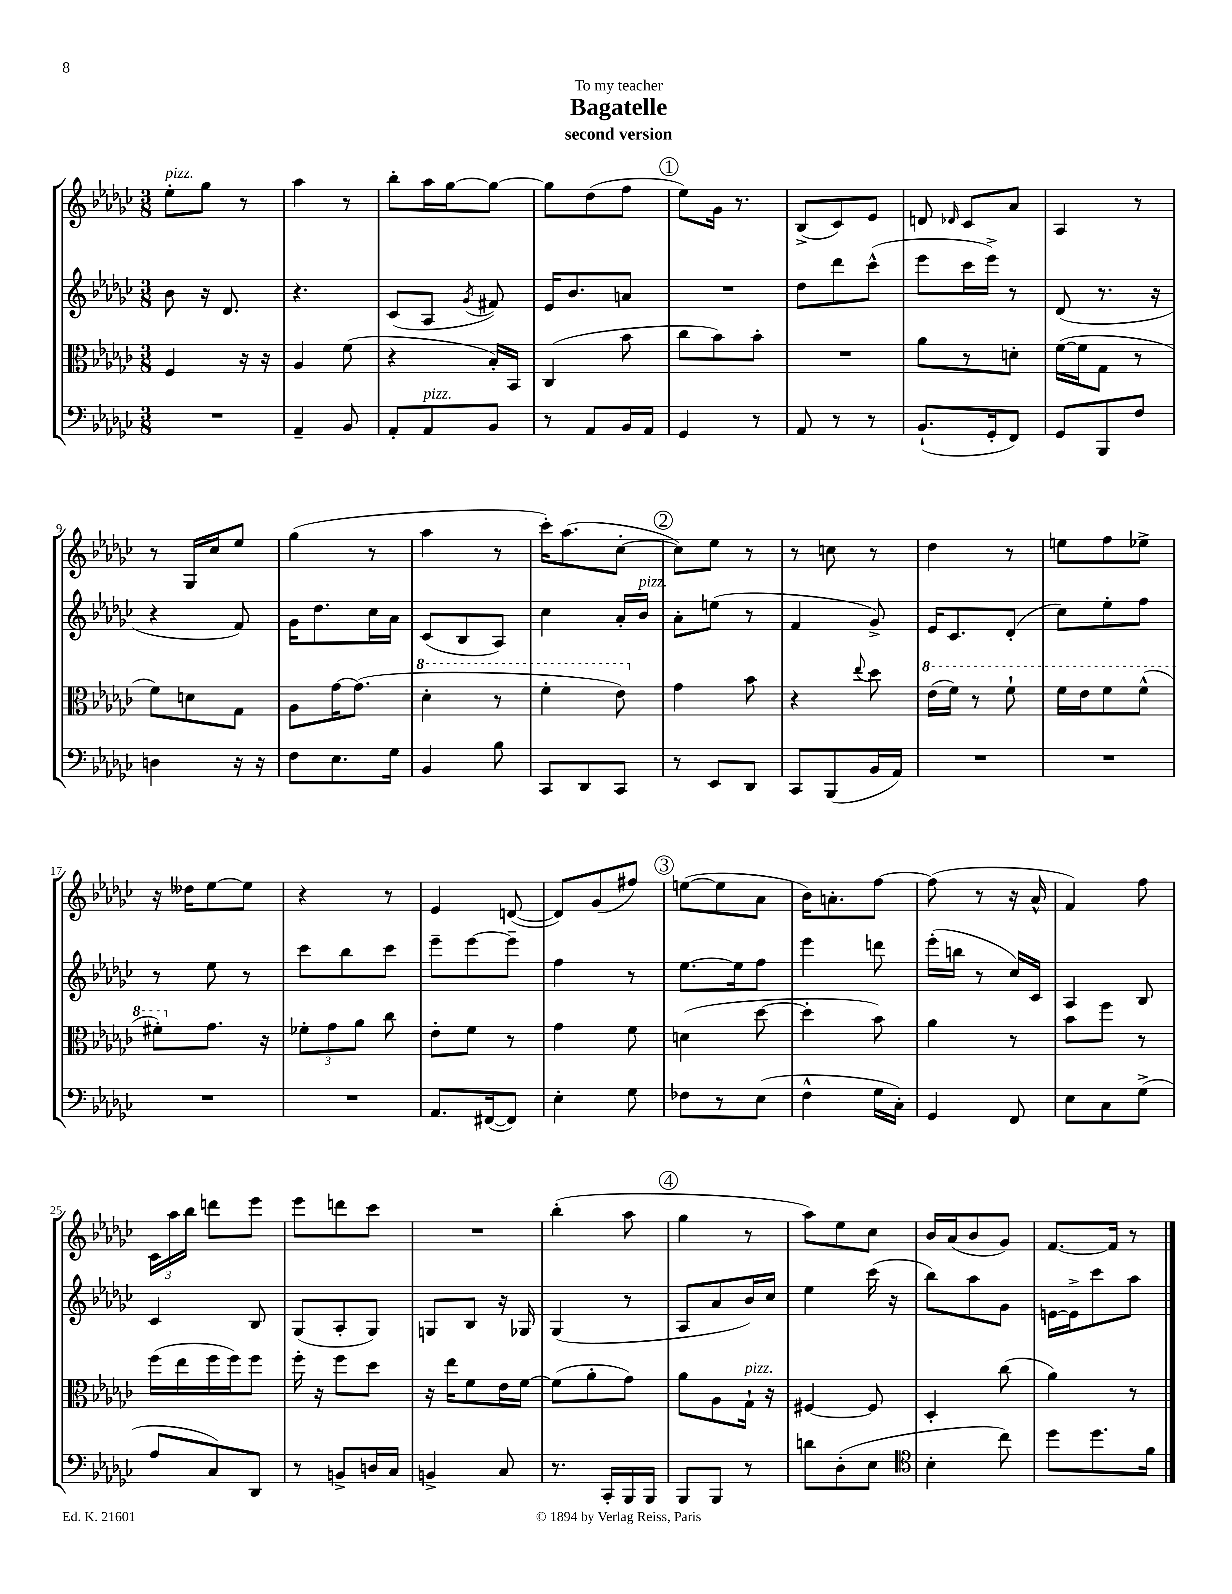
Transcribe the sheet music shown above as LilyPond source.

\header { title = "Bagatelle" subtitle = "second version" dedication = "To my teacher" }
<<
\new StaffGroup <<
\new Staff = "s0" {
    \clef treble \key ges \major \numericTimeSignature \time 3/8
    \autoBeamOff ees''8[-.^\markup { \italic "pizz." } ges''8] r8 |
    aes''4 r8 |
    bes''8[-. aes''16 ges''16~ ges''8]~ |
    ges''8[ des''8( f''8] |
    \mark \markup { \circle "1" } ees''8[) ges'16] r8. |
    bes8[->( ces'8) ees'8] |
    d'8 \grace { des'16 } ces'8[ aes'8] |
    aes4 r8 |
    r8 ges16[ ces''16 ees''8] |
    ges''4( r8 |
    aes''4 r8 |
    ces'''16[-.) aes''8.( ces''8]~-. |
    \mark \markup { \circle "2" } ces''8[) ees''8] r8 |
    r8 c''8 r8 |
    des''4 r8 |
    e''8[ f''8 ees''8]-> |
    r16 deses''16[ ees''8~ ees''8] |
    r4 r8 |
    ees'4 d'8~( |
    d'8[) ges'8( fis''8]) |
    \mark \markup { \circle "3" } e''8[~( e''8 aes'8] |
    bes'16[) a'8.-. f''8]~ |
    f''8( r8 r16 aes'16-^ |
    f'4) f''8 |
    \tuplet 3/2 { ces'16[ aes''16 bes''16] } d'''8[ ees'''8] |
    ees'''8[ d'''8 ces'''8] |
    R4. |
    bes''4-.( aes''8 |
    \mark \markup { \circle "4" } ges''4 r8 |
    aes''8[) ees''8 ces''8] |
    bes'16[ aes'16( bes'8 ges'8]) |
    f'8.[~ f'16] r8 \bar "|." |
}
\new Staff = "s1" {
    \clef treble \key ges \major \numericTimeSignature \time 3/8
    \autoBeamOff bes'8 r16 des'8. |
    r4. |
    ces'8[( aes8] \acciaccatura { ges'8 } fis'8) |
    ees'16[ bes'8. a'8] |
    \mark \markup { \circle "1" } R4. |
    des''8[ des'''8 ces'''8]-^( |
    ees'''8[ ces'''16 ees'''16]->) r8 |
    des'8( r8. r16 |
    r4 f'8) |
    ges'16[ des''8. ces''16 aes'16] |
    ces'8[( bes8 aes8]) |
    ces''4 aes'16[-. bes'16]^\markup { \italic "pizz." } |
    \mark \markup { \circle "2" } aes'8[-. e''8]( r8 |
    f'4 ges'8->) |
    ees'16[ ces'8. des'8]-.( |
    ces''8[) ees''8-. f''8] |
    r8 ees''8 r8 |
    ces'''8[ bes''8 ces'''8] |
    ees'''8[-- ees'''8~ ees'''8]-- |
    f''4 r8 |
    \mark \markup { \circle "3" } ees''8.[~ ees''16 f''8] |
    ees'''4 d'''8 |
    ees'''16[-.( b''16] r8 ces''16[) ces'16] |
    aes4 bes8 |
    ces'4 bes8 |
    ges8[( aes8-. ges8]) |
    g8[ bes8] r16 ges16 |
    ges4( r8 |
    \mark \markup { \circle "4" } aes8[ aes'8 bes'16) ces''16] |
    ees''4 ces'''16( r16 |
    bes''8[) aes''8 ges'8] |
    e'16[~ e'16-> ces'''8 aes''8] \bar "|." |
}
\new Staff = "s2" {
    \clef alto \key ges \major \numericTimeSignature \time 3/8
    \autoBeamOff f4 r16 r16 |
    aes4 f'8( |
    r4 bes16[-.) bes,16] |
    ces4( bes'8 |
    \mark \markup { \circle "1" } ces''8[ bes'8) bes'8]-. |
    R4. |
    aes'8[ r8 d'8]-. |
    f'16[~( f'16 ges8] r8 |
    f'8[) d'8 ges8] |
    aes8[ ges'16~ ges'8.]( |
    \ottava #1 des''4-. r8 |
    f''4-. ees''8) \ottava #0 |
    \mark \markup { \circle "2" } ges'4 bes'8 |
    r4 \appoggiatura { ees''8 } des''8 |
    \ottava #1 ees''16[( f''16]) r8 f''8-! |
    f''16[ ees''16 f''8 f''8]-^( |
    fis''8[-.) \ottava #0 ges'8.] r16 |
    \tuplet 3/2 { fes'8[-. ges'8 aes'8] } ces''8 |
    ees'8[-. f'8] r8 |
    ges'4 f'8 |
    \mark \markup { \circle "3" } d'4( des''8~ |
    des''4-. bes'8) |
    aes'4 r8 |
    bes'8[ f''8] r8 |
    f''16[( ees''16 f''16 f''16) f''8] |
    f''16-. r16 f''8[ des''8] |
    r16 ees''16[ f'8 ees'16 f'16]~ |
    f'8[( aes'8-. ges'8]) |
    \mark \markup { \circle "4" } aes'8[ aes8 ges16]-!^\markup { \italic "pizz." } r16 |
    fis4~ fis8 |
    des4-. ces''8( |
    aes'4) r8 \bar "|." |
}
\new Staff = "s3" {
    \clef bass \key ges \major \numericTimeSignature \time 3/8
    \autoBeamOff R4. |
    aes,4-- bes,8 |
    aes,8[-. aes,8^\markup { \italic "pizz." } bes,8] |
    r8 aes,8[ bes,16 aes,16] |
    \mark \markup { \circle "1" } ges,4 r8 |
    aes,8 r8 r8 |
    bes,8.[-!( ges,16-. f,8]) |
    ges,8[ bes,,8 f8] |
    d4 r16 r16 |
    f8[ ees8. ges16] |
    bes,4 bes8 |
    ces,8[ des,8 ces,8] |
    \mark \markup { \circle "2" } r8 ees,8[ des,8] |
    ces,8[ bes,,8( bes,16 aes,16]) |
    R4. |
    R4. |
    R4. |
    R4. |
    aes,8.[ fis,16~( fis,8]) |
    ees4-. ges8 |
    \mark \markup { \circle "3" } fes8[ r8 ees8]( |
    f4-^ ges16[ ces16]-.) |
    ges,4 f,8 |
    ees8[ ces8 ges8]->( |
    aes8[ ces8) des,8] |
    r8 b,8[-> d16 ces16] |
    b,4-> ces8 |
    r8. ces,16[-. bes,,16 bes,,16] |
    \mark \markup { \circle "4" } bes,,8[ bes,,8] r8 |
    d'8[ des8-.( ees8] |
    \clef tenor bes4-. ces''8) |
    des''8[ des''8. f'16] \bar "|." |
}
>>
>>
